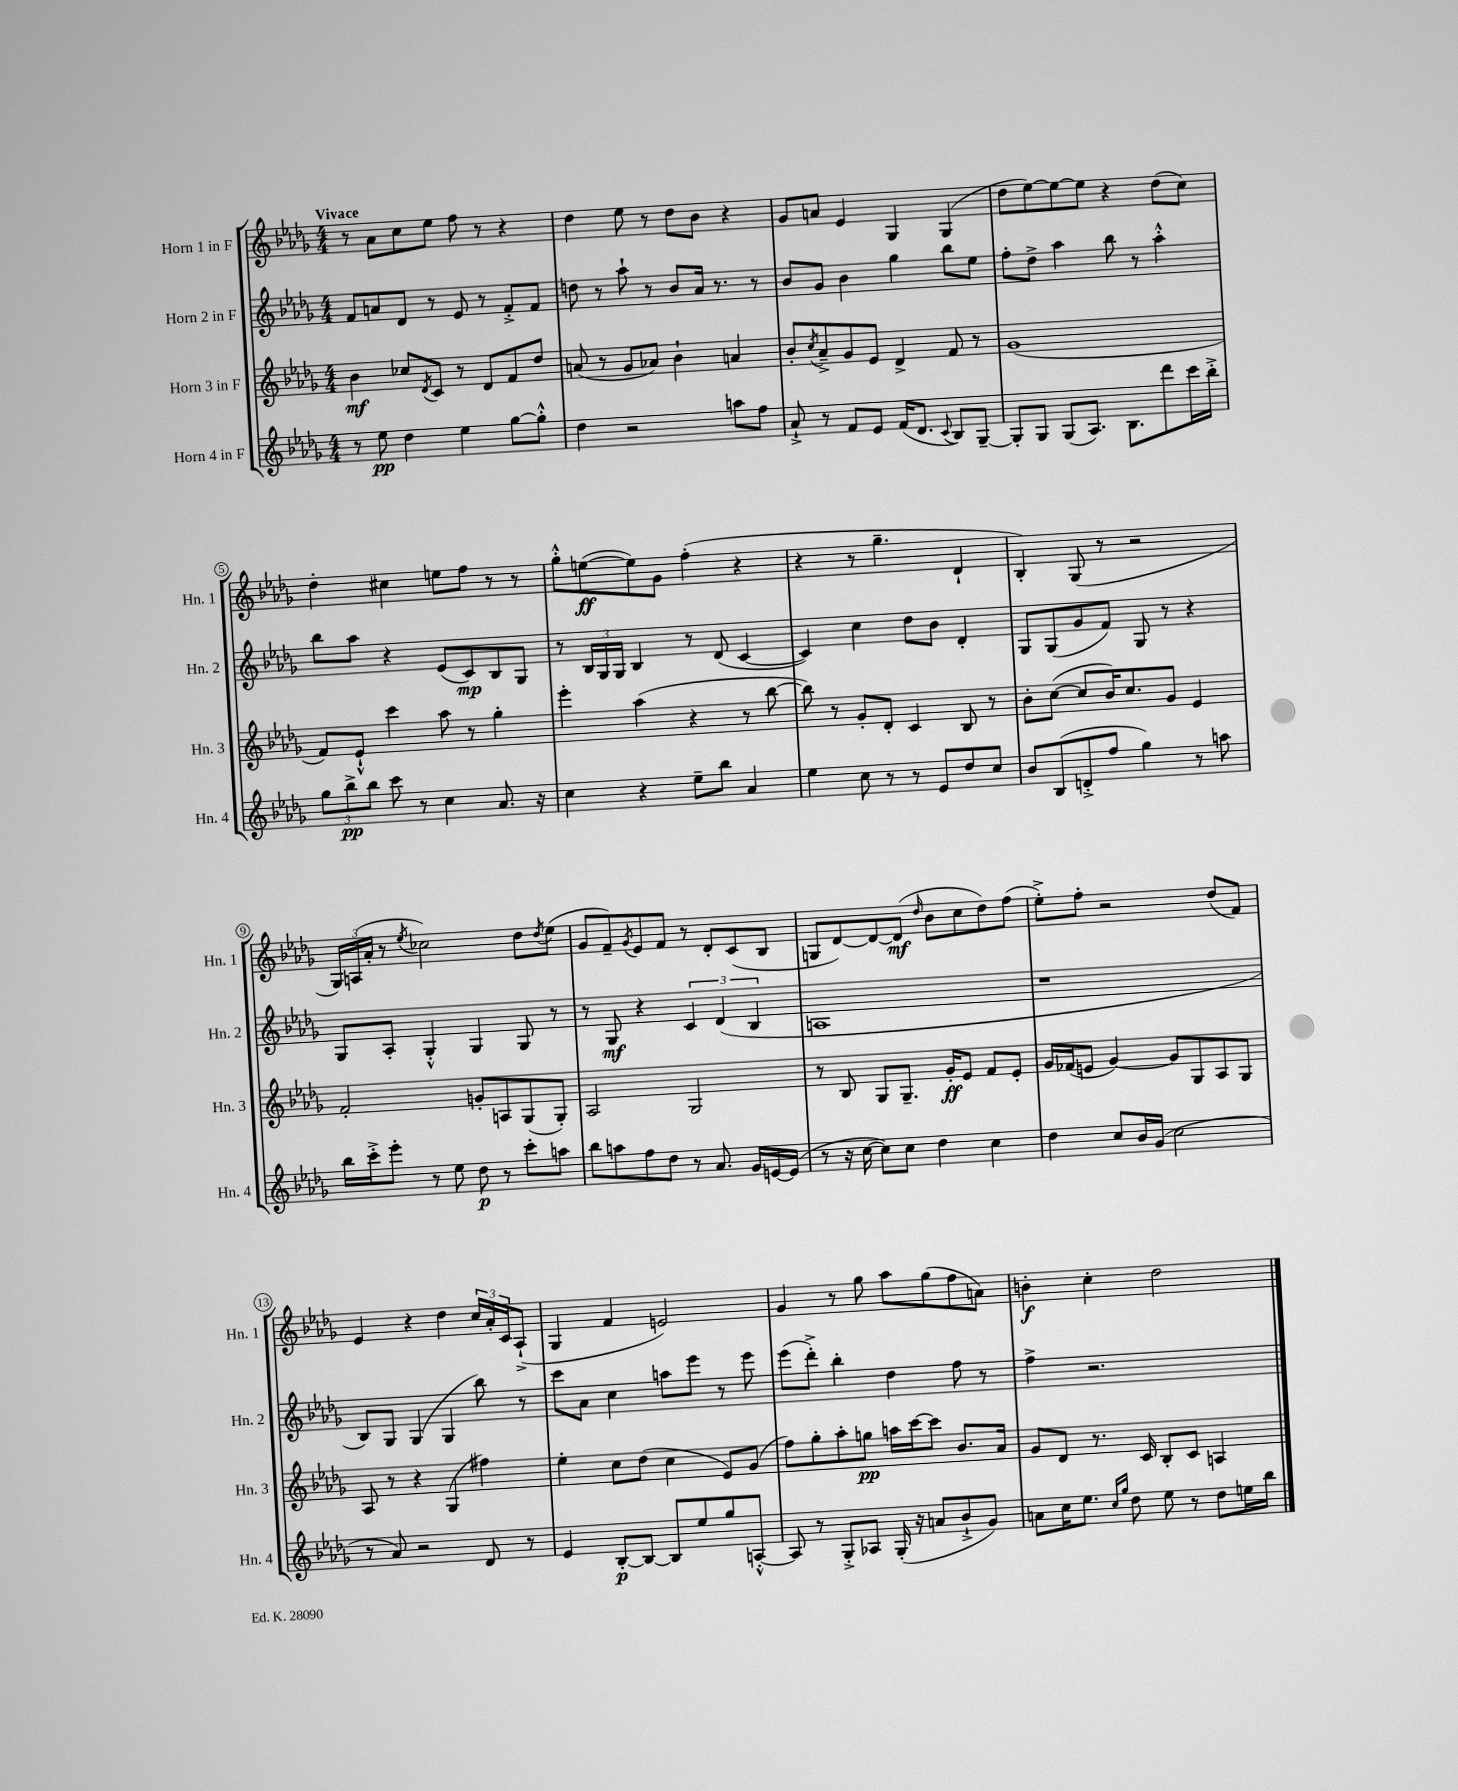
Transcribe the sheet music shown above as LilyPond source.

<<
\new StaffGroup <<
\new Staff = "s0" \with { instrumentName = "Horn 1 in F" shortInstrumentName = "Hn. 1" } {
    \clef treble \key des \major \numericTimeSignature \time 4/4 \tempo "Vivace"
    r8 aes'8 c''8 ees''8 f''8 r8 r4 |
    des''4 ees''8 r8 des''8 bes'8 r4 |
    ges'8 a'8 ees'4 ges4 ges4( |
    des''8 ees''8~) ees''8~ ees''8 r4 des''8( c''8) |
    des''4-. cis''4 e''8 f''8 r8 r8 |
    ges''8-.-^ e''8~\ff( e''8) ges'8 f''4-.( r4 |
    r4 r8 ges''4.-- des'4-! |
    bes4-.) ges8( r8 r2 |
    \tuplet 3/2 { ges16) a16( aes'16-. } r8 \acciaccatura { ees''8 } ces''2) des''8 \acciaccatura { des''8 } ees''8( |
    ges'8 f'8--) \acciaccatura { ges'8 } ees'8 f'8 r8 des'8-. c'8( bes8 |
    g8 des'8~) des'8~ des'8\mf( \grace { des''16 } bes'8 c''8 des''8) f''8( |
    ees''8-.->) f''8-. r2 des''8( f'8) |
    ees'4 r4 des''4 \tuplet 3/2 { c''16 aes'16-. c'16 } aes8-!->( |
    ges4 f'4 e'2) |
    ges'4 r8 ges''8 aes''8 ges''8( f''8 a'8) |
    b'4-.\f c''4-. des''2 \bar "|." |
}
\new Staff = "s1" \with { instrumentName = "Horn 2 in F" shortInstrumentName = "Hn. 2" } {
    \clef treble \key des \major \numericTimeSignature \time 4/4
    f'8 a'8 des'8 r8 ees'8 r8 f'8-.-> f'8 |
    d''8 r8 aes''8-! r8 bes'8 aes'16 r8. r8 |
    bes'8 ges'8 bes'4 ges''4 bes''8 ees''8 |
    f''8-. des''8-> aes''4 bes''8 r8 aes''4-.-^ |
    bes''8 aes''8 r4 ees'8( c'8\mp) bes8 ges8 |
    r8 \tuplet 3/2 { bes16 ges16 ges16 } bes4 r8 des'8( c'4~ |
    c'4) c''4 des''8 bes'8 des'4-. |
    ges8 ges8( ges'8 f'8) ges8 r8 r4 |
    ges8 aes8-. ges4-.-^ ges4 ges8 r8 |
    r8 ges8\mf r4 \tuplet 3/2 { c'4 des'4( bes4 } |
    a1 |
    r1 |
    bes8) ges8 ges4( ges4 bes''8) r8 |
    c'''8 aes'8 c''4 a''8 ees'''8 r8 ees'''8 |
    ees'''8( des'''8-.->) bes''4-. des''4 f''8 r8 |
    f''4-> r2. \bar "|." |
}
\new Staff = "s2" \with { instrumentName = "Horn 3 in F" shortInstrumentName = "Hn. 3" } {
    \clef treble \key des \major \numericTimeSignature \time 4/4
    bes'4\mf ces''8 \acciaccatura { des'8 } c'8 r8 des'8 f'8 des''8 |
    a'8( r8 ges'8 aes'8) bes'4-! a'4 |
    bes'8-. \acciaccatura { c''8 } aes'8---> ges'8 ees'8 des'4-> f'8 r8 |
    ges'1( |
    f'8) ees'8-!-^ c'''4 aes''8 r8 ges''4-. |
    ees'''4-. aes''4( r4 r8 bes''8~ |
    bes''8) r8 ges'8-. des'8-. c'4 bes8 r8 |
    bes'8-. c''8~( c''8 bes'16) c''8. ges'8 ees'4 |
    f'2-. g'8-. a8 ges8( ges8-.) |
    aes2 ges2 |
    r8 bes8 ges8 ges8.-- ges'16-.\ff ees'8 f'8 ees'8-. |
    ges'16 fes'16( e'8 ges'4~) ges'8 ges8 aes8 ges8 |
    aes8 r8 r4 ges4( fis''4) |
    ees''4-. c''8 des''8( c''4 ees'8) ges'8( |
    f''8) ges''8-. aes''8-. g''8\pp a''16 c'''16~ c'''8 bes'8. aes'16 |
    ges'8 des'8 r8. c'16 bes8-. c'8 a4 \bar "|." |
}
\new Staff = "s3" \with { instrumentName = "Horn 4 in F" shortInstrumentName = "Hn. 4" } {
    \clef treble \key des \major \numericTimeSignature \time 4/4
    r8 ees''8\pp des''4 ees''4 ges''8~ ges''8-.-^ |
    des''4 r2 a''8 f''8 |
    aes'8-!-> r8 f'8 ees'8 f'16( des'8. \appoggiatura { c'8 } bes8) ges8~-- |
    ges8-. ges8 ges8( aes8.) bes8. des'''8 c'''16 bes''16-.-> |
    \tuplet 3/2 { ges''8 bes''8->\pp bes''8 } c'''8 r8 c''4 aes'8. r16 |
    c''4 r4 ees''8-- bes''8 aes'4 |
    ees''4 c''8 r8 r8 ees'8 des''8 c''8 |
    bes'8 bes8( d'8-.-> f''8 ges''4) r8 a''8 |
    bes''16 c'''16-.-> ees'''8-. r8 ees''8 des''8\p r8 c'''8-. a''8 |
    bes''8 a''8 f''8 des''8 r8 aes'8. ges'16 e'16~ e'16( |
    r8 r16 c''16~ c''8) c''8 des''4 c''4 |
    des''4 c''8 bes'16 ges'16( c''2 |
    r8 aes'8) r2 des'8 r8 |
    ees'4 bes8~-.\p bes8~ bes8 ees''8 ges''8 a8~-.-^ |
    a8 r8 ges8-.-> aes8 ges16-.( r16 a'8 bes'8-!-> ges'8) |
    a'8 c''16 ees''8. \grace { c''16 ges''16 } des''8 ees''8 r8 des''8 e''16 bes''16 \bar "|." |
}
>>
>>
\layout { \context { \Score \override BarNumber.stencil = #(make-stencil-circler 0.1 0.3 ly:text-interface::print) } }
